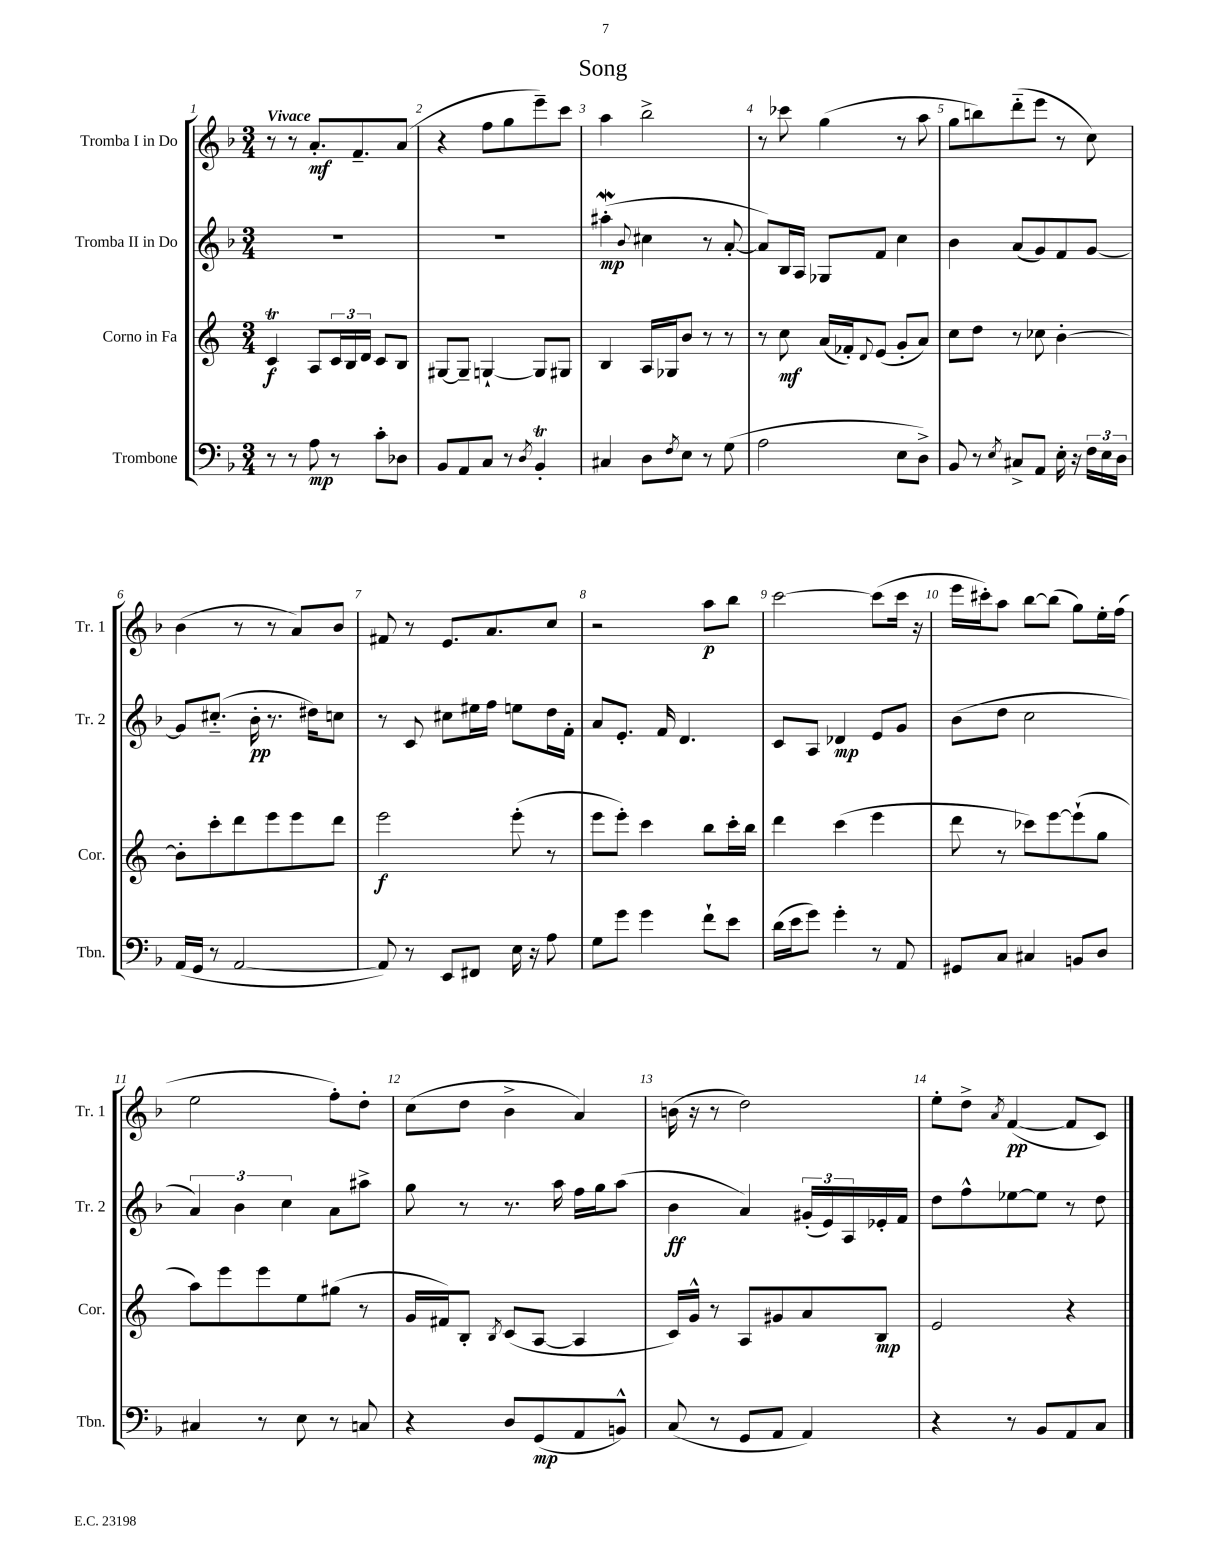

**kern	**dynam	**kern	**dynam	**kern	**dynam	**kern	**dynam
*part4	*part4	*part3	*part3	*part2	*part2	*part1	*part1
*staff4	*staff4	*staff3	*staff3	*staff2	*staff2	*staff1	*staff1
*I"Trombone	*	*I"Corno in Fa	*	*I"Tromba II in Do	*	*I"Tromba I in Do	*
*I'Tbn.	*	*I'Cor.	*	*I'Tr. 2	*	*I'Tr. 1	*
*clefF4	*	*clefG2	*	*clefG2	*	*clefG2	*
*k[b-]	*	*k[]	*	*k[b-]	*	*k[b-]	*
*M3/4	*	*M3/4	*	*M3/4	*	*M3/4	*
=1	=1	=1	=1	=1	=1	=1	=1
!	!	!	!	!	!	!LO:TX:a:B:t=Vivace	!
8r	.	4cT/	f	2.r	.	8r	.
8r	.	.	.	.	.	8r	.
8A\	mp	8A/L	.	.	.	8.a'/L	mf
8r	.	24c/L	.	.	.	.	.
.	.	24B/	.	.	.	.	.
.	.	.	.	.	.	8.f~/	.
.	.	24d/JJ	.	.	.	.	.
8c'\L	.	8c/L	.	.	.	.	.
8D-X\J	.	8B/J	.	.	.	(8a/J	.
=2	=2	=2	=2	=2	=2	=2	=2
8BB-/L	.	[8G#X/L	.	2.r	.	4r	.
8AA/	.	8G#~/J]	.	.	.	.	.
8C/J	.	[4Gn`/	.	.	.	8ff\L	.
8r	.	.	.	.	.	8gg\	.
8qD/	.	.	.	.	.	.	.
4BB-T'/	.	8G/L]	.	.	.	8eee~\)	.
.	.	8G#X/J	.	.	.	8ccc\J	.
=3	=3	=3	=3	=3	=3	=3	=3
4C#X/	.	4B/	.	(4aa#XW'\	mp	4aa\	.
.	.	.	.	8qqb-/	.	.	.
8D\L	.	16A/LL	.	4cc#X\	.	2bb-^\	.
.	.	16G-X/J	.	.	.	.	.
8qF/	.	.	.	.	.	.	.
8E\J	.	8b/J	.	.	.	.	.
8r	.	8r	.	8r	.	.	.
(8G\	.	8r	.	[8a'/	.	.	.
=4	=4	=4	=4	=4	=4	=4	=4
2A\	.	8r	.	8a/L])	.	8r	.
.	.	8cc\	mf	16B-/L	.	8ccc-X\	.
.	.	.	.	16A/JJ	.	.	.
.	.	(16a/LL	.	8G-X/L	.	(4gg\	.
.	.	16f-X'/J)	.	.	.	.	.
.	.	8qqd/	.	.	.	.	.
.	.	(8e/J	.	8f/J	.	.	.
8E\L	.	8g'/L	.	4cc\	.	8r	.
8D^\J)	.	8a/J)	.	.	.	8aa\	.
=5	=5	=5	=5	=5	=5	=5	=5
8BB-/	.	8cc\L	.	4b-\	.	8gg\L	.
8r	.	8dd\J	.	.	.	8bbn\)	.
8qE/	.	.	.	.	.	.	.
8C#X^/L	.	8r	.	(8a/L	.	(8ddd\	.
8AA/J	.	8cc-X\	.	8g/)	.	8eee\J	.
16E'\	.	[4b'\	.	8f/	.	8r	.
16r	.	.	.	.	.	.	.
24F\LL	.	.	.	[8g/J	.	8cc\)	.
24E\	.	.	.	.	.	.	.
24D\JJ	.	.	.	.	.	.	.
!!LO:LB:g=z
=6	=6	=6	=6	=6	=6	=6	=6
(16AA/LL	.	8b'\L]	.	8g/L]	.	(4b-\	.
16GG/JJ	.	.	.	.	.	.	.
8r	.	8ccc'\	.	(8.cc#X/J	.	.	.
[2AA/	.	8ddd\	.	.	.	8r	.
.	.	.	.	16b-'\	pp	.	.
.	.	8eee\	.	8.r	.	8r	.
.	.	8eee\	.	.	.	8a/L)	.
.	.	.	.	16dd#X\KL)	.	.	.
.	.	8ddd\J	.	8ccn\J	.	8b-/J	.
=7	=7	=7	=7	=7	=7	=7	=7
8AA/])	.	2eee\	f	8r	.	8f#X/	.
8r	.	.	.	8c/	.	8r	.
8EE/L	.	.	.	8cc#X\L	.	8.e/L	.
8FF#X/J	.	.	.	16ee#X\L	.	.	.
.	.	.	.	16ff\JJ	.	8.a/	.
16E\	.	(8eee'\	.	8een\L	.	.	.
16r	.	.	.	.	.	.	.
8A\	.	8r	.	16dd\L	.	8cc/J	.
.	.	.	.	16f'\JJ	.	.	.
=8	=8	=8	=8	=8	=8	=8	=8
8G\L	.	8eee\L	.	8a/L	.	2r	.
8g\J	.	8eee'\J)	.	8.e'/J	.	.	.
4g\	.	4ccc\	.	.	.	.	.
.	.	.	.	16f/	.	.	.
.	.	.	.	4.d/	.	.	.
8f`\L	.	8bb\L	.	.	.	8aa\L	p
8e\J	.	16ccc'\L	.	.	.	8bb-\J	.
.	.	16bb\JJ	.	.	.	.	.
=9	=9	=9	=9	=9	=9	=9	=9
(16d\LL	.	4ddd\	.	8c/L	.	[2ccc\	.
16e\J	.	.	.	.	.	.	.
8g\J)	.	.	.	8A/J	.	.	.
4g'\	.	(4ccc\	.	4d-X/	mp	.	.
8r	.	4eee\	.	8e/L	.	(8ccc\L]	.
8AA/	.	.	.	8g/J	.	16ccc\Jk	.
.	.	.	.	.	.	16r	.
=10	=10	=10	=10	=10	=10	=10	=10
8GG#X/L	.	8ddd\	.	(8b-\L	.	16eee\LL	.
.	.	.	.	.	.	16ccc#X'\J)	.
8C/J	.	8r	.	8dd\J	.	8aa\J	.
4C#X/	.	8ccc-X\L)	.	2cc\	.	[8bb-\L	.
.	.	[8eee\	.	.	.	(8bb-\J]	.
8BBn/L	.	(8eee`\]	.	.	.	8gg\L)	.
8D/J	.	8gg\J	.	.	.	16ee'\L	.
.	.	.	.	.	.	(16ff\JJ	.
!!LO:LB:g=z
=11	=11	=11	=11	=11	=11	=11	=11
4C#X/	.	8aa\L)	.	6a/)	.	2ee\	.
.	.	8eee\	.	.	.	.	.
.	.	.	.	6b-\	.	.	.
8r	.	8eee\	.	.	.	.	.
.	.	.	.	6cc\	.	.	.
8E\	.	8ee\	.	.	.	.	.
8r	.	(8gg#X\J	.	8a\L	.	8ff'\L)	.
8Cn/	.	8r	.	8aa#X^\J	.	8dd'\J	.
=12	=12	=12	=12	=12	=12	=12	=12
4r	.	16g/LL	.	8gg\	.	(8cc\L	.
.	.	16f#X/J)	.	.	.	.	.
.	.	8B'/J	.	8r	.	8dd\J	.
.	.	8qB/	.	.	.	.	.
8D/L	.	(8c/L	.	8.r	.	4b-^\	.
(8GG/	mp	[8A/J	.	.	.	.	.
.	.	.	.	16aa\	.	.	.
8AA/	.	4A/]	.	16ff\LL	.	4a/)	.
.	.	.	.	16gg\J	.	.	.
8BBn^^/J)	.	.	.	(8aa\J	.	.	.
=13	=13	=13	=13	=13	=13	=13	=13
(8C/	.	16c/LL)	.	4b-\	ff	(16bn\	.
.	.	16g^^/JJ	.	.	.	16r	.
8r	.	8r	.	.	.	8r	.
8GG/L	.	8A/L	.	4a/)	.	2dd\)	.
8AA/J	.	8g#X/	.	.	.	.	.
4AA/)	.	8a/	.	(24g#X'/LL	.	.	.
.	.	.	.	24e/)	.	.	.
.	.	.	.	24A/	.	.	.
.	.	8B/J	mp	16e-X'/	.	.	.
.	.	.	.	16f/JJ	.	.	.
=14	=14	=14	=14	=14	=14	=14	=14
4r	.	2e/	.	8dd\L	.	8ee'\L	.
.	.	.	.	8ff^^\	.	8dd^\J	.
.	.	.	.	.	.	8qa/	.
8r	.	.	.	[8ee-X\	.	([4f/	pp
8BB-/L	.	.	.	8ee-\J]	.	.	.
8AA/	.	4r	.	8r	.	8f/L]	.
8C/J	.	.	.	8dd\	.	8c/J)	.
==	==	==	==	==	==	==	==
*-	*-	*-	*-	*-	*-	*-	*-
